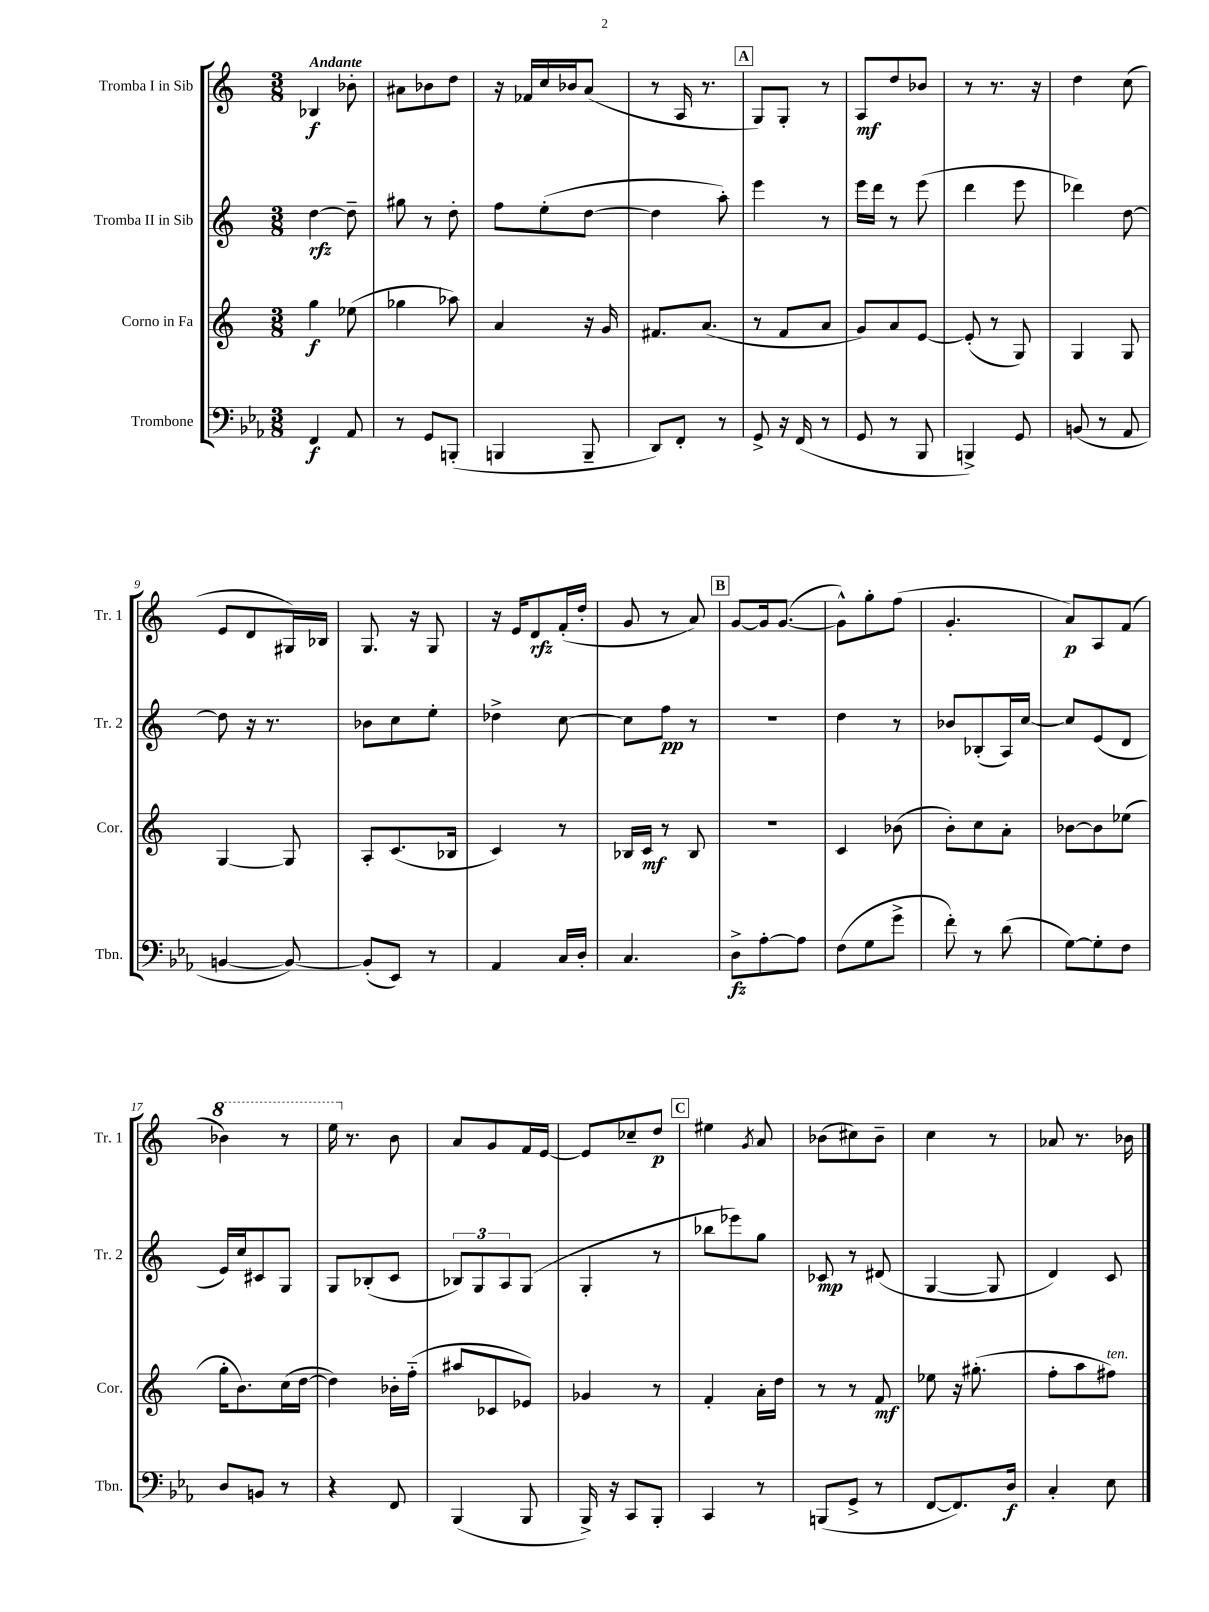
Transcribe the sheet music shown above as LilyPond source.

<<
\new StaffGroup <<
\new Staff = "s0" \with { instrumentName = "Tromba I in Sib" shortInstrumentName = "Tr. 1" } {
    \clef treble \key c \major \numericTimeSignature \time 3/8 \tempo "Andante"
    bes4\f bes'8-. |
    ais'8 bes'8 d''8 |
    r16 fes'16 c''16 bes'16 a'8( |
    r8 a16 r8. |
    \mark \markup { \box "A" } g8) g8-. r8 |
    a8\mf d''8 bes'8 |
    r8 r8. r16 |
    d''4 c''8( |
    e'8 d'8 gis16) bes16 |
    g8. r16 g8 |
    r16 e'16 d'8\rfz f'16-.( d''16-. |
    g'8 r8 a'8) |
    \mark \markup { \box "B" } g'8~ g'16 g'8.~( |
    g'8-^) g''8-. f''8( |
    g'4.-. |
    a'8\p) a8 f'8( |
    \ottava #1 bes''4) r8 |
    e'''16 \ottava #0 r8. b'8 |
    a'8 g'8 f'16 e'16~ |
    e'8 ces''8-- d''8\p |
    \mark \markup { \box "C" } eis''4 \acciaccatura { g'8 } a'8 |
    bes'8( cis''8) bes'8-- |
    c''4 r8 |
    aes'8 r8. bes'16 \bar "|." |
}
\new Staff = "s1" \with { instrumentName = "Tromba II in Sib" shortInstrumentName = "Tr. 2" } {
    \clef treble \key c \major \numericTimeSignature \time 3/8
    d''4~\rfz d''8-- |
    gis''8 r8 d''8-. |
    f''8 e''8-.( d''8~ |
    d''4 a''8-.) |
    \mark \markup { \box "A" } e'''4 r8 |
    e'''16 d'''16 r8 e'''8( |
    d'''4 e'''8 |
    des'''4) d''8~ |
    d''8 r16 r8. |
    bes'8 c''8 e''8-. |
    des''4-> c''8~ |
    c''8 f''8\pp r8 |
    \mark \markup { \box "B" } r4. |
    d''4 r8 |
    bes'8 bes8-.( a16) c''16~ |
    c''8 e'8( d'8 |
    e'16) c''16 cis'8 g8 |
    g8 bes8-.( c'8 |
    \tuplet 3/2 { bes8) g8 a8 } g8( |
    g4-. r8 |
    \mark \markup { \box "C" } bes''8 ees'''8) g''8 |
    ces'8\mp r8 dis'8( |
    g4~ g8 |
    d'4) c'8 \bar "|." |
}
\new Staff = "s2" \with { instrumentName = "Corno in Fa" shortInstrumentName = "Cor." } {
    \clef treble \key c \major \numericTimeSignature \time 3/8
    g''4\f ees''8( |
    ges''4 aes''8) |
    a'4 r16 g'16 |
    fis'8. a'8.( |
    \mark \markup { \box "A" } r8 f'8 a'8 |
    g'8) a'8 e'8~ |
    e'8-.( r8 g8) |
    g4 g8 |
    g4~ g8 |
    a8-. c'8.( bes16 |
    c'4) r8 |
    bes16 c'16\mf r8 bes8 |
    \mark \markup { \box "B" } R4. |
    c'4 bes'8( |
    b'8-.) c''8 a'8-. |
    bes'8~ bes'8 ees''8( |
    g''16-. b'8.) c''16( d''16~ |
    d''4) bes'16-. f''16-_( |
    ais''8 ces'8 ees'8) |
    ges'4 r8 |
    \mark \markup { \box "C" } f'4-. a'16-. d''16 |
    r8 r8 f'8\mf |
    ees''8 r16 gis''8.-.( |
    f''8-. a''8 fis''8^\markup { \italic "ten." }) \bar "|." |
}
\new Staff = "s3" \with { instrumentName = "Trombone" shortInstrumentName = "Tbn." } {
    \clef bass \key ees \major \numericTimeSignature \time 3/8
    f,4\f aes,8 |
    r8 g,8 b,,8-.( |
    b,,4 b,,8-- |
    d,8) f,8-. r8 |
    \mark \markup { \box "A" } g,8-> r16 f,16( r8 |
    g,8 r8 bes,,8 |
    b,,4->) g,8 |
    b,8( r8 aes,8 |
    b,4~ b,8~) |
    b,8-.( ees,8) r8 |
    aes,4 c16 d16-. |
    c4. |
    \mark \markup { \box "B" } d8->\fz aes8~-. aes8 |
    f8( g8 g'8-> |
    f'8-.) r8 d'8( |
    g8~) g8-. f8 |
    d8 b,8 r8 |
    r4 f,8 |
    bes,,4( bes,,8 |
    bes,,16->) r16 c,8 bes,,8-. |
    \mark \markup { \box "C" } c,4 r8 |
    b,,8( g,8-> r8 |
    f,8~ f,8.) d16\f |
    c4-. ees8 \bar "|." |
}
>>
>>
